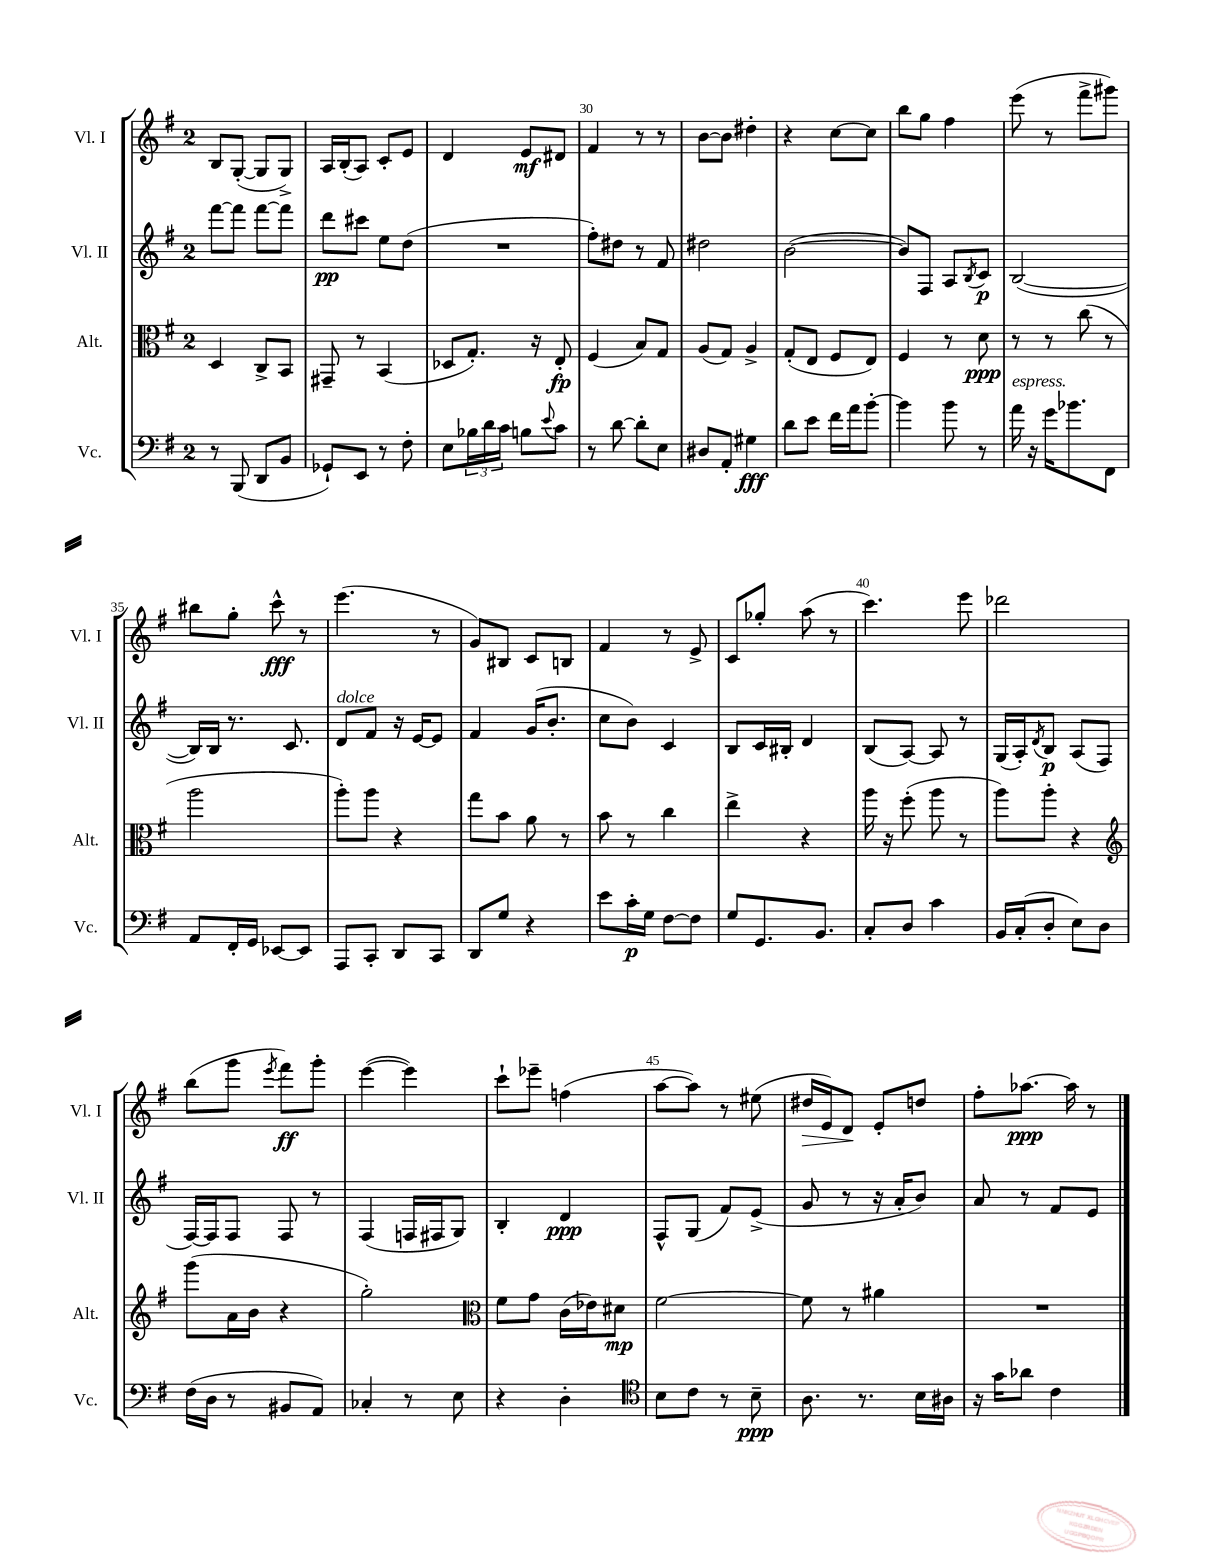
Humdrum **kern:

**kern	**dynam	**kern	**dynam	**kern	**dynam	**kern	**dynam
*part4	*part4	*part3	*part3	*part2	*part2	*part1	*part1
*staff4	*staff4	*staff3	*staff3	*staff2	*staff2	*staff1	*staff1
*I"Vc.	*	*I"Alt.	*	*I"Vl. II	*	*I"Vl. I	*
*I'Vc.	*	*I'Alt.	*	*I'Vl. II	*	*I'Vl. I	*
*clefF4	*	*clefC3	*	*clefG2	*	*clefG2	*
*k[f#]	*	*k[f#]	*	*k[f#]	*	*k[f#]	*
*M2/4	*	*M2/4	*	*M2/4	*	*M2/4	*
=27	=27	=27	=27	=27	=27	=27	=27
8r	.	4D/	.	[8fff#\L	.	8B/L	.
(8BBB/	.	.	.	8fff#\J]	.	([8G'/J	.
8DD/L	.	8C^/L	.	[8fff#\L	.	8G/L]	.
8BB/J	.	8BB/J	.	8fff#\J]	.	8G^/J)	.
=28	=28	=28	=28	=28	=28	=28	=28
8GG-X`/L)	.	8GG#X~/	.	8ddd\L	pp	16A/LL	.
.	.	.	.	.	.	(16B'/J	.
8EE/J	.	8r	.	8ccc#X\J	.	8A/J)	.
8r	.	(4BB/	.	8ee\L	.	8c'/L	.
8F#'\	.	.	.	(8dd\J	.	8e/J	.
=29	=29	=29	=29	=29	=29	=29	=29
8E\L	.	8D-X/L	.	2r	.	4d/	.
24B-X\L	.	8.G'/J)	.	.	.	.	.
24d\	.	.	.	.	.	.	.
24c\JJ	.	.	.	.	.	.	.
8Bn\L	.	.	.	.	.	8e/L	mf
.	.	16r	.	.	.	.	.
8qqe/	.	.	.	.	.	.	.
8c\J	.	8E'/	fp	.	.	8d#X/J	.
=30	=30	=30	=30	=30	=30	=30	=30
8r	.	(4F#/	.	8ff#'\L)	.	4f#/	.
[8d\	.	.	.	8dd#X\J	.	.	.
8d'\L]	.	8B/L)	.	8r	.	8r	.
8E\J	.	8G/J	.	8f#/	.	8r	.
=31	=31	=31	=31	=31	=31	=31	=31
8D#X/L	.	(8A/L	.	2dd#X\	.	[8b\L	.
8AA'/J	.	8G/J)	.	.	.	8b\J]	.
4G#X\	fff	4A^/	.	.	.	4dd#X'\	.
=32	=32	=32	=32	=32	=32	=32	=32
8d\L	.	(8G'/L	.	([2b\	.	4r	.
8e\J	.	8E/J	.	.	.	.	.
16f#\LL	.	8F#/L	.	.	.	[8cc\L	.
16a\J	.	.	.	.	.	.	.
[8b'\J	.	8E/J)	.	.	.	8cc\J]	.
=33	=33	=33	=33	=33	=33	=33	=33
4b\]	.	4F#/	.	8b/L])	.	8bb\L	.
.	.	.	.	8F#/J	.	8gg\J	.
8b\	.	8r	.	8A/L	.	4ff#\	.
.	.	.	.	8qB/	.	.	.
8r	.	8d\	ppp	8c/J	p	.	.
=34	=34	=34	=34	=34	=34	=34	=34
!LO:TX:a:i:t=espress.	!	!	!	!	!	!	!
16a\	.	8r	.	([2B/	.	(8eee\	.
16r	.	.	.	.	.	.	.
16g\KL	.	8r	.	.	.	8r	.
8.b-X\	.	.	.	.	.	.	.
.	.	(8cc\	.	.	.	8fff#^\L	.
8FF#\J	.	8r	.	.	.	8ggg#X\J)	.
!!LO:LB:g=z
=35	=35	=35	=35	=35	=35	=35	=35
8AA/L	.	2aa\	.	16B/LL])	.	8bb#X\L	.
.	.	.	.	16B/JJ	.	.	.
16FF#'/L	.	.	.	8.r	.	8gg'\J	.
16GG/JJ	.	.	.	.	.	.	.
[8EE-X/L	.	.	.	.	.	8ccc^^\	fff
.	.	.	.	8.c/	.	.	.
8EE-/J]	.	.	.	.	.	8r	.
=36	=36	=36	=36	=36	=36	=36	=36
!	!	!	!	!LO:TX:a:i:t=dolce	!	!	!
8AAA/L	.	8aa'\L)	.	8d/L	.	(4.eee\	.
8CC'/J	.	8aa\J	.	8f#/J	.	.	.
8DD/L	.	4r	.	16r	.	.	.
.	.	.	.	[16e/KL	.	.	.
8CC/J	.	.	.	8e/J]	.	8r	.
=37	=37	=37	=37	=37	=37	=37	=37
8DD/L	.	8gg\L	.	4f#/	.	8g/L)	.
8G/J	.	8b\J	.	.	.	8B#X/J	.
4r	.	8a\	.	(16g/KL	.	8c/L	.
.	.	.	.	8.b'/J	.	.	.
.	.	8r	.	.	.	8Bn/J	.
=38	=38	=38	=38	=38	=38	=38	=38
8e\L	.	8b\	.	8cc\L	.	4f#/	.
16c'\L	p	8r	.	8b\J)	.	.	.
16G\JJ	.	.	.	.	.	.	.
[8F#\L	.	4cc\	.	4c/	.	8r	.
8F#\J]	.	.	.	.	.	8e^/	.
=39	=39	=39	=39	=39	=39	=39	=39
8G/L	.	4ee^\	.	8B/L	.	8c/L	.
8.GG/	.	.	.	16c/L	.	8gg-X'/J	.
.	.	.	.	16B#X'/JJ	.	.	.
.	.	4r	.	4d/	.	(8aa\	.
8.BB/J	.	.	.	.	.	.	.
.	.	.	.	.	.	8r	.
=40	=40	=40	=40	=40	=40	=40	=40
8C'/L	.	16aa\	.	(8B/L	.	4.ccc\)	.
.	.	16r	.	.	.	.	.
8D/J	.	(8ff#'\	.	[8A/J)	.	.	.
4c\	.	8aa\	.	8A/]	.	.	.
.	.	8r	.	8r	.	8eee\	.
=41	=41	=41	=41	=41	=41	=41	=41
16BB/LL	.	8aa\L)	.	(16G/LL	.	2ddd-X\	.
(16C'/J	.	.	.	16A'/J)	.	.	.
.	.	.	.	8qd/	.	.	.
8D'/J	.	8aa'\J	.	8B/J	p	.	.
8E\L)	.	4r	.	(8A/L	.	.	.
8D\J	.	.	.	8F#/J	.	.	.
!!LO:LB:g=z
=42	=42	=42	=42	=42	=42	=42	=42
*	*	*clefG2	*	*	*	*	*
(16F#\LL	.	(8ggg\L	.	[16F#/LL)	.	(8bb\L	.
16D\JJ	.	.	.	16F#/J]	.	.	.
8r	.	16a\L	.	8F#/J	.	8ggg\J	.
.	.	16b\JJ	.	.	.	.	.
.	.	.	.	.	.	8qeee/	.
8BB#X/L	.	4r	.	8F#/	.	8fff#\L)	ff
8AA/J)	.	.	.	8r	.	8ggg'\J	.
=43	=43	=43	=43	=43	=43	=43	=43
4C-X'/	.	2gg'\)	.	(4F#/	.	([4eee\	.
8r	.	.	.	16Fn/LL	.	4eee\])	.
.	.	.	.	16F#X/J	.	.	.
8E\	.	.	.	8G/J)	.	.	.
=44	=44	=44	=44	=44	=44	=44	=44
*	*	*clefC3	*	*	*	*	*
4r	.	8f#\L	.	4B'/	.	8ccc`\L	.
.	.	8g\J	.	.	.	8eee-X~\J	.
4D'\	.	(16c\LL	.	4d/	ppp	(4ffn\	.
.	.	16e-X\J)	.	.	.	.	.
.	.	8d#X\J	mp	.	.	.	.
=45	=45	=45	=45	=45	=45	=45	=45
*clefC4	*	*	*	*	*	*	*
8B\L	.	[2f#\	.	8F#^^/L	.	[8aa\L	.
8c\J	.	.	.	(8G/J	.	8aa\J])	.
8r	.	.	.	8f#/L)	.	8r	.
8B~\	ppp	.	.	(8e^/J	.	(8ee#X\	.
=46	=46	=46	=46	=46	=46	=46	=46
!	!	!	!	!	!	!	!LO:HP:b
8.A\	.	8f#\]	.	8g/	.	16dd#X/LL	>
.	.	.	.	.	.	16e/J)	.
.	.	8r	.	8r	.	8d/J	.
8.r	.	.	.	.	.	.	.
.	.	4a#X\	.	16r	.	8e'/L	]
.	.	.	.	16a'/KL	.	.	.
16B\LL	.	.	.	8b/J)	.	8ddn/J	.
16A#X\JJ	.	.	.	.	.	.	.
=47	=47	=47	=47	=47	=47	=47	=47
16r	.	2r	.	8a/	.	8ff#'\L	.
16g\KL	.	.	.	.	.	.	.
8a-X\J	.	.	.	8r	.	[8.aa-X\J	ppp
4c\	.	.	.	8f#/L	.	.	.
.	.	.	.	.	.	16aa-\]	.
.	.	.	.	8e/J	.	8r	.
==	==	==	==	==	==	==	==
*-	*-	*-	*-	*-	*-	*-	*-
